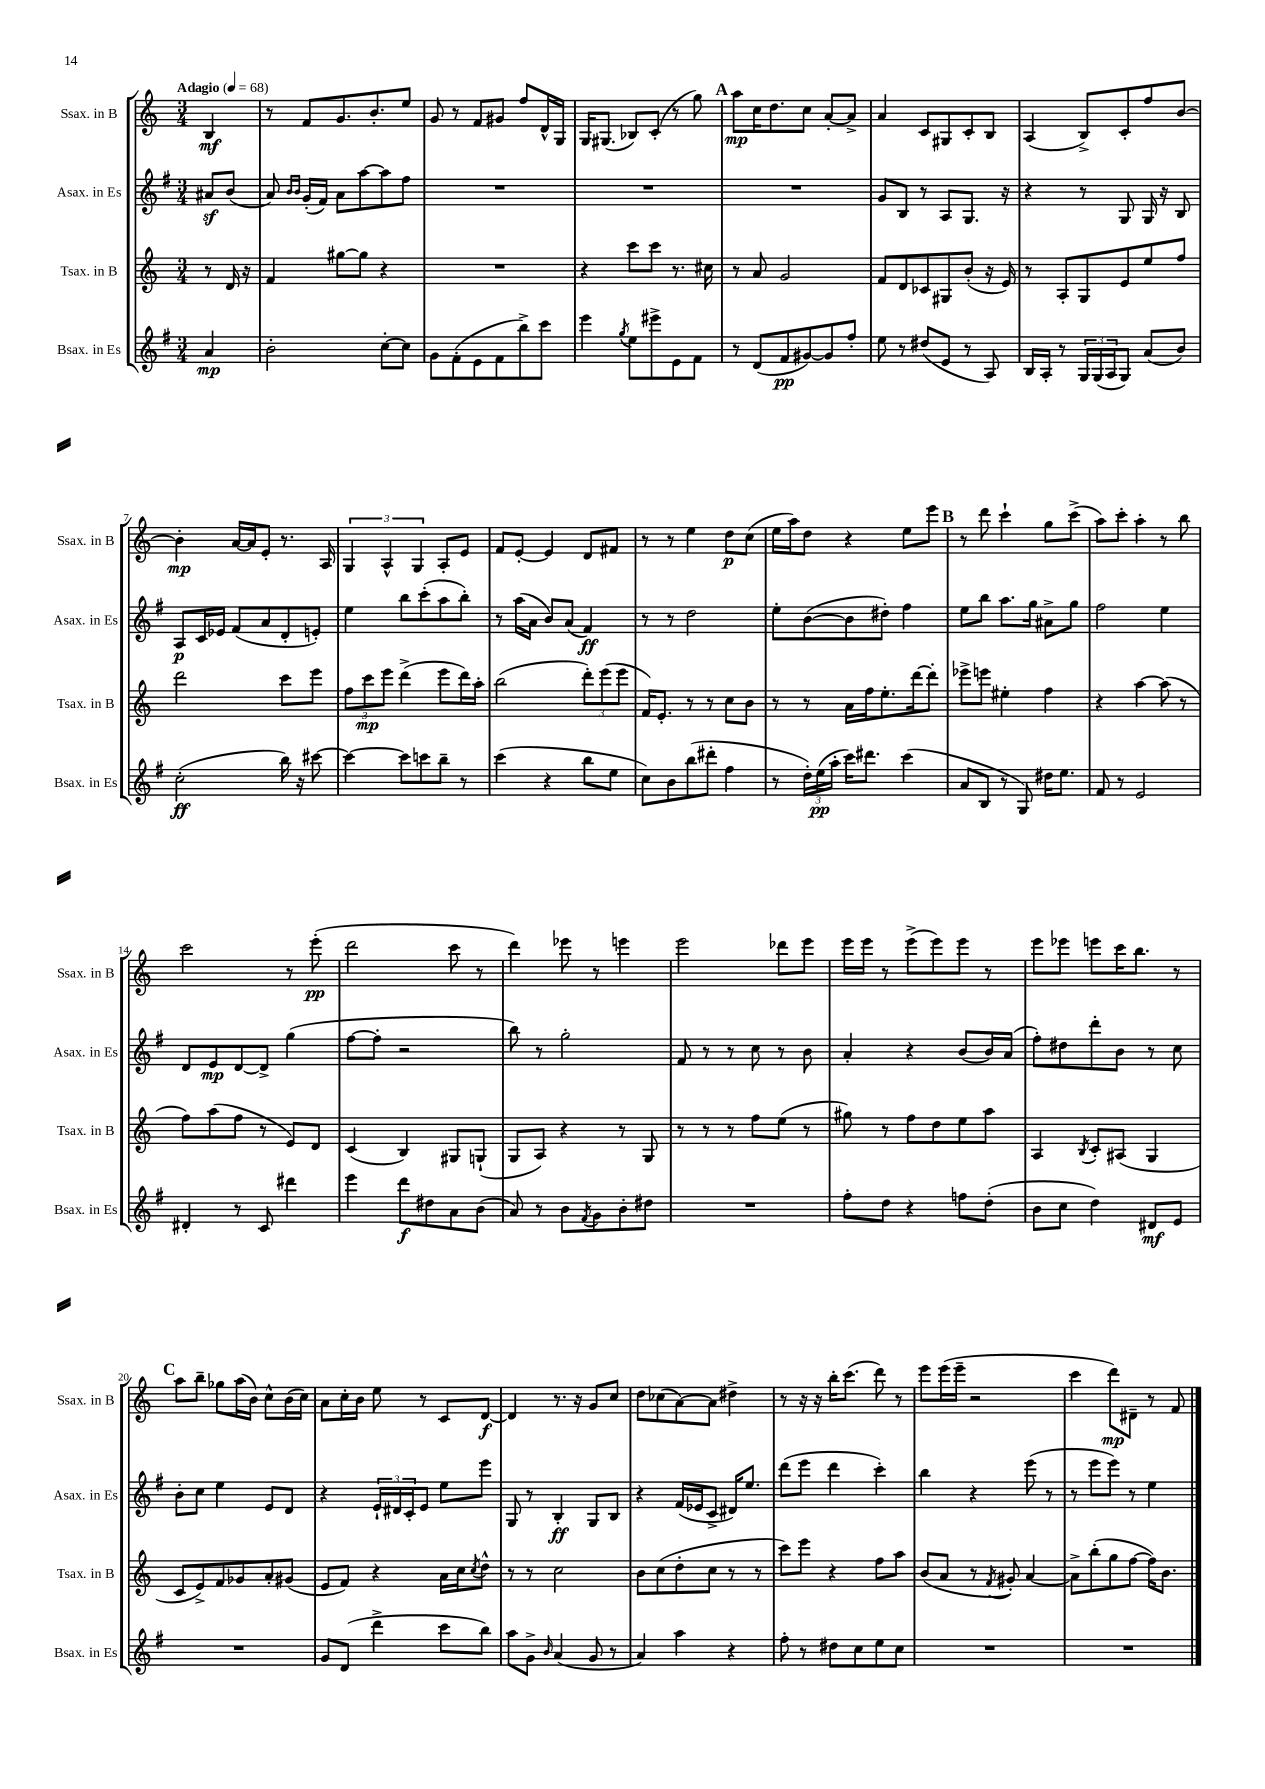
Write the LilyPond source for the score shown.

<<
\new StaffGroup <<
\new Staff = "s0" \with { instrumentName = "Ssax. in B" shortInstrumentName = "Ssax. in B" } {
    \clef treble \key c \major \numericTimeSignature \time 3/4 \partial 4 \tempo "Adagio" 4 = 68
    b4\mf |
    r8 f'8 g'8. b'8.-. e''8 |
    g'8 r8 f'8 gis'8 f''8 d'16-^ g16 |
    g16 gis8.( bes8) c'8-.( r8 g''8) |
    \mark \markup { \bold "A" } a''8\mp c''16 d''8. c''8 a'8~-. a'8-> |
    a'4 c'8 gis8 c'8-. b8 |
    a4( b8->) c'8-. f''8 b'8~ |
    b'4-.\mp a'16~ a'16 e'8-. r8. a16 |
    \tuplet 3/2 { g4 a4-^ g4 } a8-. e'8 |
    f'8 e'8~-. e'4 d'8 fis'8 |
    r8 r8 e''4 d''8\p c''8( |
    e''16 a''16) d''8 r4 e''8 e'''8 |
    \mark \markup { \bold "B" } r8 d'''8 c'''4-! g''8 c'''8->( |
    a''8) c'''8-. a''4-. r8 b''8 |
    c'''2 r8 e'''8-.\pp( |
    d'''2 c'''8 r8 |
    d'''4) ees'''8 r8 e'''4 |
    e'''2 des'''8 e'''8 |
    e'''16 e'''16 r8 e'''8->( e'''8) e'''8 r8 |
    e'''8 ees'''8 e'''8 c'''16 b''8. r8 |
    \mark \markup { \bold "C" } a''8 b''8-- ges''8 a''16( b'16) c''8-^ b'16( c''16) |
    a'8 c''16-. b'16 e''8 r8 c'8 d'8~\f |
    d'4 r8. r16 g'8 c''8 |
    d''8 ces''8( a'8~) a'8 dis''4-> |
    r8 r16 r16 b''16-. c'''8.( d'''8) r8 |
    e'''8 e'''16( e'''16-- r2 |
    c'''4 d'''8\mp) dis'8-- r8 f'8 \bar "|." |
}
\new Staff = "s1" \with { instrumentName = "Asax. in Es" shortInstrumentName = "Asax. in Es" } {
    \clef treble \key g \major \numericTimeSignature \time 3/4 \partial 4
    ais'8\sf b'8( |
    a'8) \grace { b'16 b'16 } g'16-.( fis'16) a'8 a''8~ a''8 fis''8 |
    R2. |
    R2. |
    \mark \markup { \bold "A" } R2. |
    g'8 b8 r8 a8 g8. r16 |
    r4 r8 g8 g16 r16 b8 |
    a8\p c'16 ees'16 fis'8( a'8 d'8-. e'8-.) |
    e''4 b''8 c'''8-.( a''8 b''8-.) |
    r8 a''16( a'16 b'8) a'8( fis'4\ff) |
    r8 r8 d''2 |
    e''8-. b'8~( b'8 dis''8-.) fis''4 |
    \mark \markup { \bold "B" } e''8 b''8 a''8. g''16 ais'8-> g''8 |
    fis''2 e''4 |
    d'8 e'8\mp d'8~ d'8-> g''4( |
    fis''8~ fis''8-. r2 |
    b''8) r8 g''2-. |
    fis'8 r8 r8 c''8 r8 b'8 |
    a'4-. r4 b'8( b'16) a'16( |
    fis''8-.) dis''8 d'''8-. b'8 r8 c''8 |
    \mark \markup { \bold "C" } b'8-. c''8 e''4 e'8 d'8 |
    r4 \tuplet 3/2 { e'16-! dis'16 c'16-. } e'8 e''8 e'''8 |
    g8 r8 b4-.\ff g8 b8 |
    r4 fis'16( ees'16 c'8-> dis'16) e''8. |
    d'''8( e'''8 d'''4 c'''4-.) |
    b''4 r4 e'''8( r8 |
    r8 e'''8 e'''8) r8 e''4 \bar "|." |
}
\new Staff = "s2" \with { instrumentName = "Tsax. in B" shortInstrumentName = "Tsax. in B" } {
    \clef treble \key c \major \numericTimeSignature \time 3/4 \partial 4
    r8 d'16 r16 |
    f'4 gis''8~ gis''8 r4 |
    R2. |
    r4 c'''8 c'''8 r8. cis''16 |
    \mark \markup { \bold "A" } r8 a'8 g'2 |
    f'8 d'8 ces'8 gis8 b'8-.( r16 e'16) |
    r8 a8-. g8 e'8 e''8 f''8 |
    d'''2 c'''8 e'''8 |
    \tuplet 3/2 { f''8 c'''8\mp e'''8 } d'''4->( e'''8 d'''16) a''16-. |
    b''2( \tuplet 3/2 { d'''8-.) e'''8( e'''8 } |
    f'16) e'8.-. r8 r8 c''8 b'8 |
    r8 r8 a'16 f''16 e''8.-. d'''16~ d'''8-. |
    \mark \markup { \bold "B" } ees'''8-> e'''8 eis''4-. f''4 |
    r4 a''4~ a''8( r8 |
    f''8) a''8( f''8 r8 e'8) d'8 |
    c'4( b4) gis8 g8-!( |
    g8 a8) r4 r8 g8 |
    r8 r8 r8 f''8 e''8( r8 |
    gis''8) r8 f''8 d''8 e''8 a''8 |
    a4 \acciaccatura { b8 } c'8-. ais8( g4 |
    \mark \markup { \bold "C" } c'8 e'8->) f'8 ges'8 a'8-. gis'8( |
    e'8 f'8) r4 a'16 c''16 \acciaccatura { c''8 } d''8-^ |
    r8 r8 c''2 |
    b'8 c''8( d''8-. c''8 r8 r8 |
    c'''8) e'''8 r4 f''8 a''8 |
    b'8( a'8 r8 \acciaccatura { f'8 } gis'8-.) a'4~ |
    a'8-> b''8-.( g''8 f''8~ f''16) b'8. \bar "|." |
}
\new Staff = "s3" \with { instrumentName = "Bsax. in Es" shortInstrumentName = "Bsax. in Es" } {
    \clef treble \key g \major \numericTimeSignature \time 3/4 \partial 4
    a'4\mp |
    b'2-. c''8~-. c''8 |
    g'8 fis'8-.( e'8 fis'8 b''8->) c'''8 |
    e'''4 \acciaccatura { g''8 } e''8 eis'''8-> e'8 fis'8 |
    \mark \markup { \bold "A" } r8 d'8( fis'8\pp gis'8~) gis'8 fis''8-. |
    e''8 r8 dis''8( e'8 r8 a8) |
    b16 a16-. r8 \tuplet 3/2 { g16 g16( a16 } g8) a'8( b'8) |
    c''2-.\ff( b''16) r16 cis'''8~ |
    cis'''4~ cis'''8 c'''8 b''8-- r8 |
    c'''4( r4 b''8 e''8 |
    c''8) b'8 b''8( dis'''8-. fis''4 |
    r8 \tuplet 3/2 { d''16-.) e''16\pp( a''16-. } c'''16) dis'''8. c'''4( |
    \mark \markup { \bold "B" } a'8 b8 r8 g8) dis''16 e''8. |
    fis'8 r8 e'2 |
    dis'4-. r8 c'8 dis'''4 |
    e'''4 d'''8\f dis''8 a'8 b'8( |
    a'8) r8 b'8 \acciaccatura { fis'8 } g'8 b'8-. dis''8 |
    R2. |
    fis''8-. d''8 r4 f''8 d''8-.( |
    b'8 c''8 d''4) dis'8\mf e'8 |
    \mark \markup { \bold "C" } R2. |
    g'8 d'8( d'''4-> c'''8 b''8) |
    a''8 g'8-> \grace { b'16 } a'4( g'8 r8 |
    a'4) a''4 r4 |
    fis''8-. r8 dis''8 c''8 e''8 c''8 |
    R2. |
    R2. \bar "|." |
}
>>
>>
